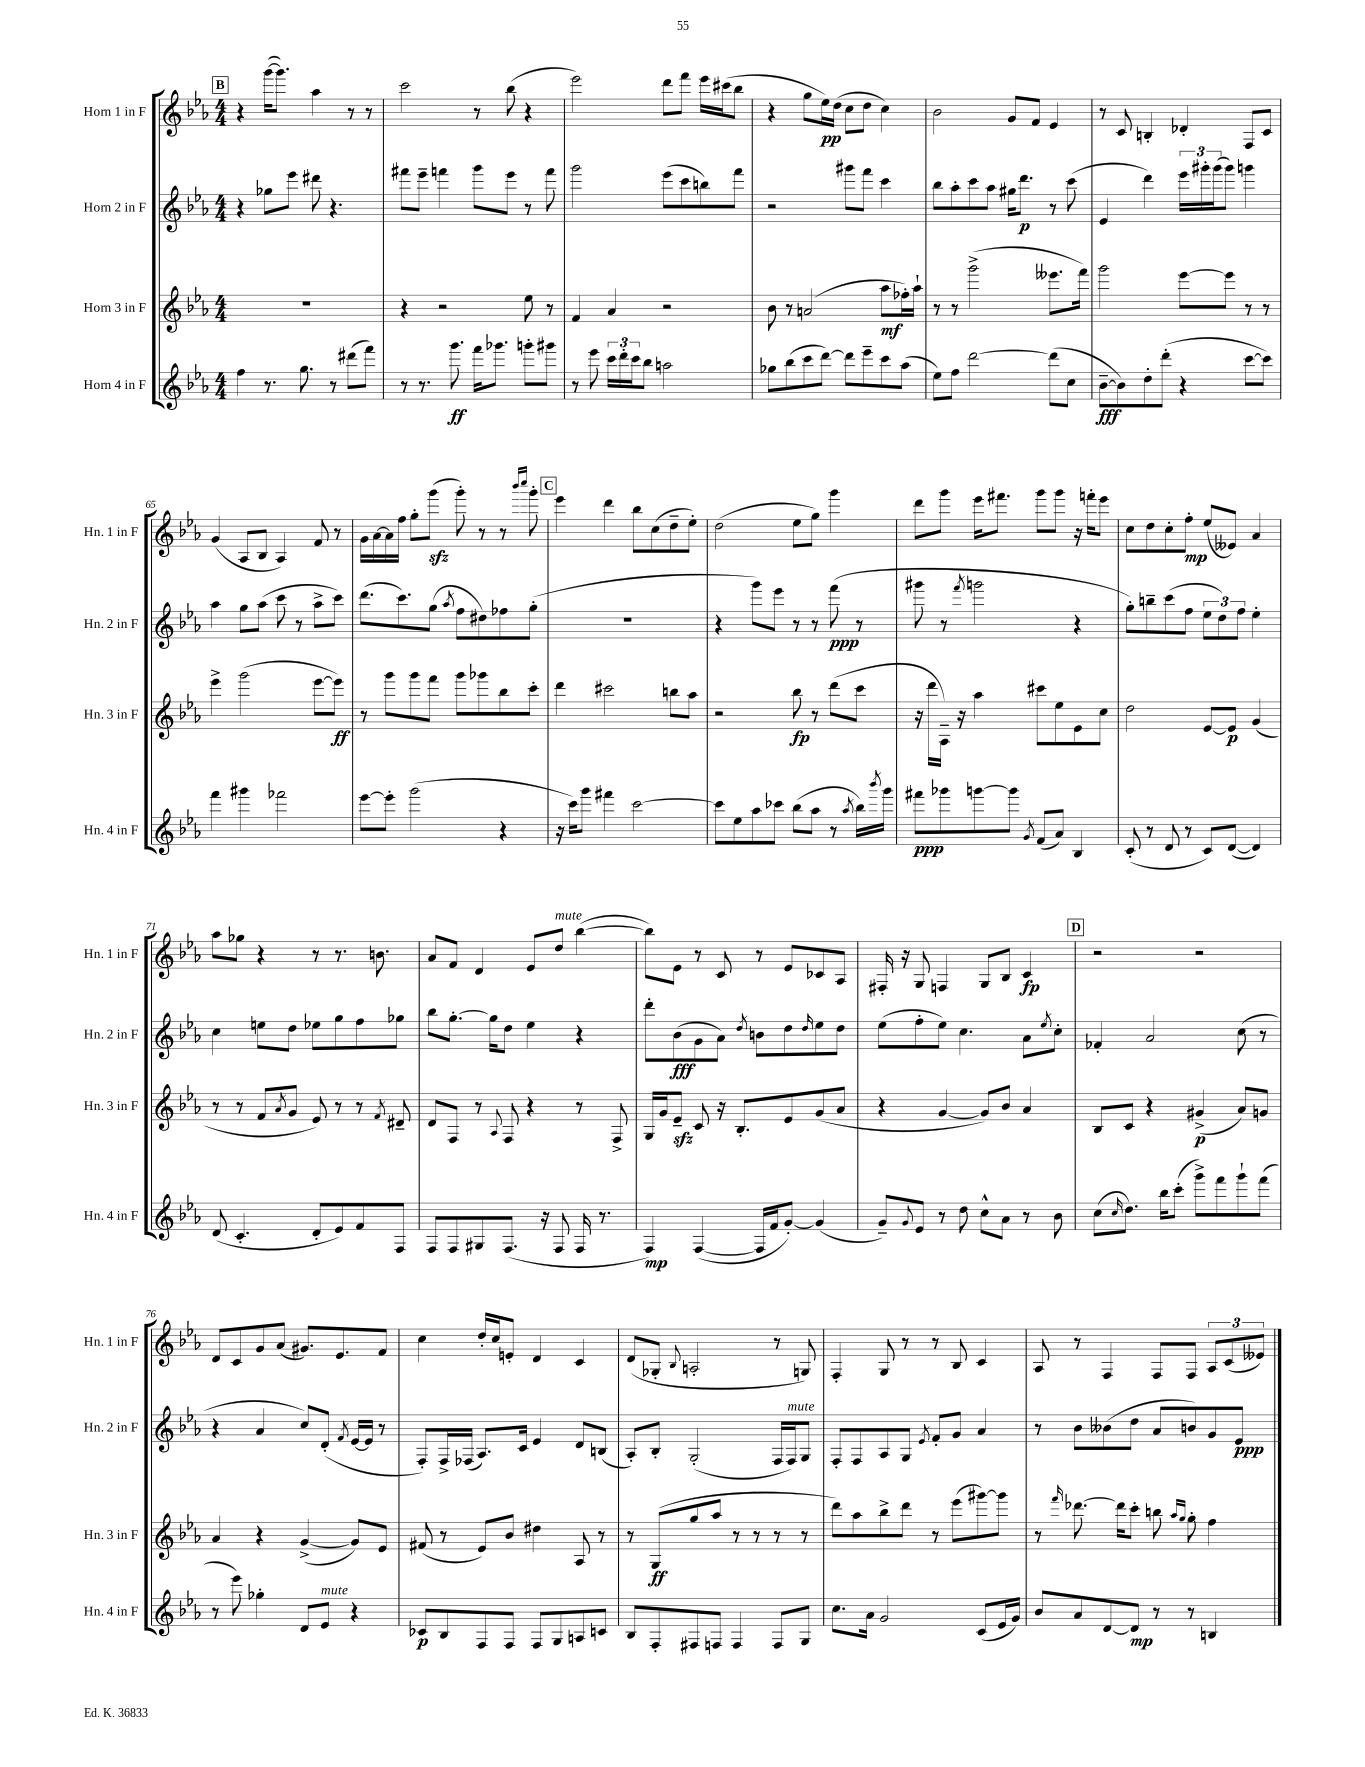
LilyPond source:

<<
\new StaffGroup <<
\new Staff = "s0" \with { instrumentName = "Horn 1 in F" shortInstrumentName = "Hn. 1 in F" } {
    \clef treble \key ees \major \numericTimeSignature \time 4/4
    \mark \markup { \box "B" } r4 g'''16~( g'''8.) aes''4 r8 r8 |
    c'''2 r8 bes''8( r4 |
    ees'''2) d'''8 f'''8 ees'''16 cis'''16( bes''8 |
    r4 g''8 ees''16\pp) d''16( c''8 d''8 c''4) |
    bes'2 g'8 f'8 ees'4 |
    r8 c'8 b4-. des'4-. f8 c'8 |
    g'4( aes8 bes8 aes4) f'8 r8 |
    g'16 aes'16~ aes'16 f''16 g''8-. g'''8\sfz( g'''8-.) r8 r8 \grace { bes'''16 c''''16 } g'''8-. |
    \mark \markup { \box "C" } ees'''4 d'''4 bes''8 c''8( d''8-- ees''8-.) |
    d''2( ees''8 g''8) g'''4 |
    d'''8 g'''8 ees'''16 fis'''8. g'''8 g'''8 r16 f'''16-. ees'''8 |
    c''8 d''8 c''8-. f''8-.\mp ees''8( eeses'8) aes'4 |
    aes''8 ges''8 r4 r8 r8. b'8. |
    aes'8 f'8 d'4 ees'8 d''8^\markup { \italic "mute" } bes''4~( |
    bes''8) ees'8 r8 c'8 r8 ees'8 ces'8 aes8 |
    fis16-. r16 g8 f4 g8 bes8 c'4\fp |
    \mark \markup { \box "D" } r2 r2 |
    d'8 c'8 g'8 aes'8( gis'8.) ees'8. f'8 |
    c''4 d''16-. c''16 e'8-. d'4 c'4 |
    d'8( ges8-. \appoggiatura { bes8 } a2-. r8 g8) |
    f4-. g8 r8 r8 bes8 c'4 |
    aes8 r8 f4 f8 f8 \tuplet 3/2 { aes8 c'8( eeses'8) } \bar "|." |
}
\new Staff = "s1" \with { instrumentName = "Horn 2 in F" shortInstrumentName = "Hn. 2 in F" } {
    \clef treble \key ees \major \numericTimeSignature \time 4/4
    \mark \markup { \box "B" } r4 ges''8 ees'''8 dis'''8 r4. |
    fis'''8 ees'''8-- f'''4 g'''8 ees'''8 r8 f'''8 |
    g'''2 ees'''8( c'''8 b''8) f'''8 |
    r2 gis'''8 f'''8 c'''4 |
    bes''8 aes''8-. c'''8 aes''8 gis''16 d'''8.\p r8 c'''8( |
    ees'4 d'''4) \tuplet 3/2 { ees'''16 gis'''16-. gis'''16( } gis'''8) g'''4 |
    aes''4 g''8 aes''8( c'''8 r8 aes''8-> c'''8) |
    d'''8.( c'''8.) g''8( \acciaccatura { aes''8 } f''8 dis''8) fes''8 g''8-.( |
    \mark \markup { \box "C" } R1 |
    r4 g'''8) ees'''8 r8 r8 f'''8\ppp( r8 |
    gis'''8 r8 \acciaccatura { f'''8 } g'''2 r4 |
    g''8-.) b''8-- c'''8( f''8 \tuplet 3/2 { ees''8 d''8) f''8 } ees''4-. |
    c''4 e''8 d''8 ees''8 g''8 f''8 ges''8 |
    bes''8 g''8.~-. g''16 d''8 ees''4 r4 |
    d'''8-. bes'8\fff( g'8 aes'8) \acciaccatura { d''8 } b'8 d''8 \grace { d''16 } ees''8 d''8 |
    ees''8( f''8-. ees''8) c''4. aes'8 \acciaccatura { ees''8 } c''8-. |
    \mark \markup { \box "D" } fes'4-. aes'2 c''8( r8 |
    r4 aes'4 c''8) d'8-.( \acciaccatura { f'8 } ees'16~ ees'16 r8 |
    f8-.) f16-> fes16( aes8.) c'16 ees'4 d'8 b8( |
    aes8-.) bes8-. g2-.( f16 f16^\markup { \italic "mute" }) g8 |
    f8-. f8 aes8 g8 \acciaccatura { ees'8 } f'8-. g'8 aes'4 |
    r8 bes'8 beses'8( d''8 aes'8 b'8) g'8 ees'8\ppp \bar "|." |
}
\new Staff = "s2" \with { instrumentName = "Horn 3 in F" shortInstrumentName = "Hn. 3 in F" } {
    \clef treble \key ees \major \numericTimeSignature \time 4/4
    \mark \markup { \box "B" } R1 |
    r4 r2 ees''8 r8 |
    f'4 aes'4 r2 |
    bes'8 r8 a'2( aes''8\mf fes''16-.) aes''16-! |
    r8 r8 g'''2->( eeses'''8. f'''16) |
    g'''2 ees'''8~ ees'''8 r8 r8 |
    ees'''4-> g'''2( ees'''8~ ees'''8\ff) |
    r8 g'''8 g'''8 f'''8 g'''8 ges'''8 bes''8 c'''8-. |
    \mark \markup { \box "C" } d'''4 cis'''2 b''8 aes''8 |
    r2 bes''8\fp r8 d'''8( c'''8 |
    r16 d'''16 aes16--) r16 aes''4 cis'''8 ees''8 ees'8 c''8 |
    d''2 ees'8~ ees'8\p g'4( |
    r8 r8 f'8 \acciaccatura { aes'8 } g'8 ees'8) r8 r8 \acciaccatura { f'8 } dis'8-- |
    d'8 f8 r8 \appoggiatura { aes8 } f8 r4 r8 f8-> |
    g16 g'16 ees'8--\sfz c'8 r16 bes8.-. ees'8 g'8( aes'8 |
    r4 g'4~ g'8) bes'8 aes'4 |
    \mark \markup { \box "D" } bes8 c'8 r4 gis'4->\p( aes'8) g'8 |
    aes'4 r4 g'4~->( g'8) ees'8 |
    fis'8( r8 ees'8) bes'8 dis''4 aes8 r8 |
    r8 g8\ff( g''8 aes''8 r8 r8 r8 r8 |
    d'''8) aes''8 bes''8-> d'''8 r8 ees'''8( gis'''8~) gis'''8 |
    r8 \grace { f'''16 } des'''8.~ des'''16 c'''8-. b''8 \grace { aes''16 g''16 } g''8-. f''4 \bar "|." |
}
\new Staff = "s3" \with { instrumentName = "Horn 4 in F" shortInstrumentName = "Hn. 4 in F" } {
    \clef treble \key ees \major \numericTimeSignature \time 4/4
    \mark \markup { \box "B" } f''4 r8. g''8. r8 dis'''8( f'''8) |
    r8 r8. g'''8.\ff f'''16 ges'''8. g'''8-. gis'''8 |
    r8 ees'''8 \tuplet 3/2 { c'''16 d'''16-. c'''16 } bes''8 a''2 |
    ges''8 bes''8( c'''8 d'''8~) d'''8 ees'''8-- c'''8 aes''8( |
    ees''8) f''8 d'''2~ d'''8( c''8 |
    bes'8~--\fff bes'8) d''8-. d'''8-.( r4 c'''8~ c'''8) |
    f'''4 gis'''4 fes'''2 |
    ees'''8~ ees'''8-. g'''2( r4 |
    \mark \markup { \box "C" } r16 c'''16) g'''8 fis'''4 c'''2~ |
    c'''8 ees''8 aes''8 ces'''8 bes''8( aes''8 r8 \acciaccatura { aes''8 } bes''16) \acciaccatura { bes'''8 } g'''16 |
    fis'''8\ppp ges'''8 g'''8~ g'''8 \acciaccatura { g'8 } f'8( aes'8) bes4 |
    c'8-.( r8 d'8 r8 c'8) d'8~( d'4) |
    d'8( c'4.-. d'8-. ees'8) f'8 f8 |
    f8 f8 gis8 f8.( r16 f8 f16 r8. |
    f4\mp) f4~( f16 f'16 g'8~-.) g'4( |
    g'8--) \appoggiatura { g'8 } ees'8 r8 d''8 c''8-^ aes'8 r8 bes'8 |
    \mark \markup { \box "D" } c''8( \grace { c''16 } d''8.) bes''16 c'''8-.( g'''8->) f'''8 g'''8-! f'''8( |
    r8 ees'''8) ges''4-. d'8 ees'8^\markup { \italic "mute" } r4 |
    ces'8\p bes8 f8 f8 f8 g8 a8 c'8 |
    bes8 f8-. fis8 f8 f4 f8 g8 |
    c''8. aes'16 g'2 c'8( ees'16 g'16) |
    bes'8 aes'8 d'8~ d'8\mp r8 r8 b4 \bar "|." |
}
>>
>>
\layout { \context { \Score currentBarNumber = #59 } }
